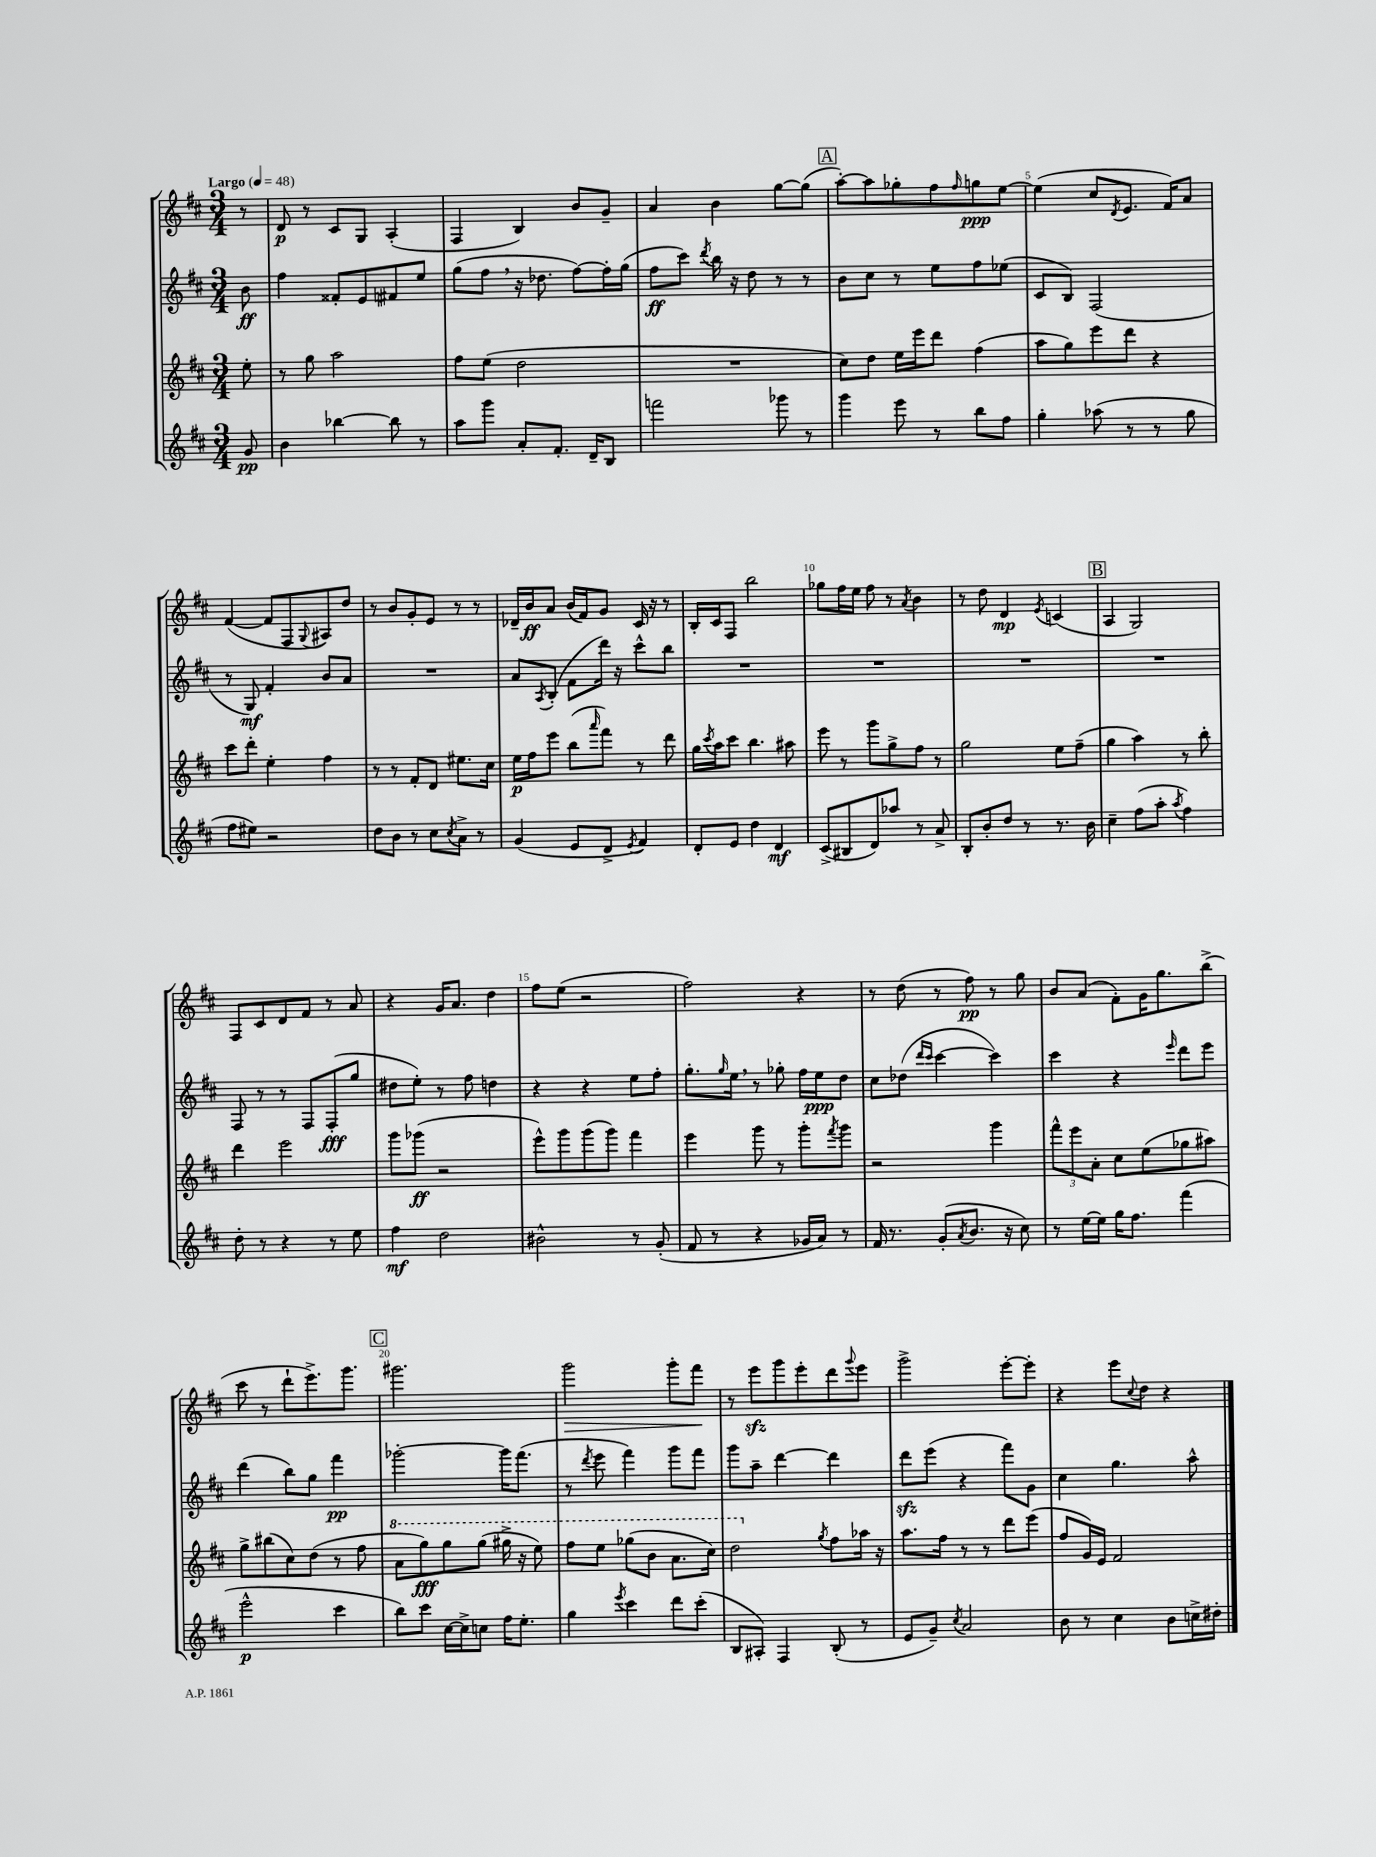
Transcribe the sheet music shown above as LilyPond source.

<<
\new StaffGroup <<
\new Staff = "s0" {
    \clef treble \key d \major \numericTimeSignature \time 3/4 \partial 8 \tempo "Largo" 4 = 48
    r8 |
    d'8\p r8 cis'8 g8 a4-.( |
    fis4 b4) b'8 g'8-- |
    a'4 b'4 g''8~ g''8( |
    \mark \markup { \box "A" } a''8~-.) a''8 ges''8-. fis''8 \grace { fis''16 } g''8\ppp e''8~ |
    e''4( cis''8 \acciaccatura { d'8 } e'8. fis'16) a'8 |
    fis'4~( fis'8 fis8 \appoggiatura { g8 } ais8) d''8 |
    r8 b'8 g'8-. e'8 r8 r8 |
    des'16-- b'16\ff a'8 b'16( fis'16) g'8 cis'16 r16 r8 |
    b16-. cis'16 fis8 b''2 |
    ges''8 fis''16 e''16 fis''8 r8 \acciaccatura { a'8 } b'4 |
    r8 d''8 d'4\mp \acciaccatura { e'8 } c'4( |
    \mark \markup { \box "B" } a4 g2) |
    fis8 cis'8 d'8 fis'8 r8 a'8 |
    r4 g'16 a'8. d''4 |
    fis''8 e''8( r2 |
    fis''2) r4 |
    r8 d''8( r8 fis''8\pp) r8 g''8 |
    b'8 a'8( fis'8-.) g'16 g''8. b''8->( |
    cis'''8 r8 d'''8-! e'''8.->) g'''8. |
    \mark \markup { \box "C" } gis'''2. |
    g'''2\> g'''8-. fis'''8\! |
    r8 e'''8\sfz g'''8 e'''8-. d'''8 \appoggiatura { g'''8 } e'''8 |
    g'''2-> e'''8~-. e'''8-. |
    r4 e'''8 \appoggiatura { cis''8 } d''8 r4 \bar "|." |
}
\new Staff = "s1" {
    \clef treble \key d \major \numericTimeSignature \time 3/4 \partial 8
    b'8\ff |
    fis''4 fisis'8-. e'8 fis'8 e''8 |
    g''8( fis''8 \breathe r16 des''8. fis''8~) fis''16-. g''16( |
    fis''8\ff cis'''8) \acciaccatura { d'''8 } b''16 r16 d''8 r8 r8 |
    \mark \markup { \box "A" } b'8 cis''8 r8 e''8 fis''8 ees''8( |
    cis'8 b8) fis2( |
    r8 g8\mf) fis'4-. b'8 a'8 |
    R2. |
    a'8 \acciaccatura { a8 } b8-.( fis'8 d'''16) r16 cis'''8-^ b''8 |
    R2. |
    R2. |
    R2. |
    \mark \markup { \box "B" } R2. |
    fis8 r8 r8 fis8 fis8-.\fff( g''8 |
    dis''8 e''8-.) r8 fis''8 d''4 |
    r4 r4 e''8 fis''8-. |
    g''8.-. \grace { g''16 } e''16 \breathe r8 ges''8-. fis''16 e''16\ppp d''8 |
    cis''8 des''8( \grace { d'''16 cis'''16 } cis'''4~ cis'''4) |
    cis'''4 r4 \grace { e'''16 } d'''8 e'''8 |
    d'''4( b''8) g''8 fis'''4\pp |
    \mark \markup { \box "C" } ges'''2~-. ges'''16 fis'''8.( |
    r8 \acciaccatura { d'''8 } e'''8 fis'''4) g'''8 fis'''8 |
    g'''8 a''8-- d'''4~ d'''4 |
    d'''8\sfz e'''8( r4 fis'''8) g'8 |
    cis''4 g''4. a''8-^ \bar "|." |
}
\new Staff = "s2" {
    \clef treble \key d \major \numericTimeSignature \time 3/4 \partial 8
    e''8-. |
    r8 g''8 a''2 |
    fis''8 e''8( d''2 |
    R2. |
    \mark \markup { \box "A" } cis''8) d''8 e''16 e'''16 d'''8 fis''4( |
    a''8 g''8) e'''8 d'''8 r4 |
    cis'''8 d'''8-. e''4-. fis''4 |
    r8 r8 fis'8-. d'8 eis''8. cis''16 |
    e''16\p fis''16 e'''8 b''8( \grace { a'''16 } fis'''8) r8 d'''8 |
    g''16 \acciaccatura { cis'''8 } a''16 cis'''8 b''4. ais''8 |
    e'''8 r8 g'''8 g''8-> fis''8 r8 |
    g''2 e''8 fis''8--( |
    \mark \markup { \box "B" } g''4 a''4) r8 b''8-. |
    d'''4 e'''2 |
    g'''8 ges'''8\ff( r2 |
    e'''8-^) g'''8 g'''8( g'''8) fis'''4 |
    e'''4 g'''8 r8 g'''8-. \acciaccatura { fis'''8 } g'''8 |
    r2 g'''4 |
    \tuplet 3/2 { fis'''8-^ e'''8 a'8-. } cis''8 e''8( ges''8 ais''8) |
    g''8-> bis''8( cis''8) d''8( r8 fis''8 |
    \mark \markup { \box "C" } \ottava #1 a''8 g'''8\fff) g'''8 g'''8( gis'''16-> r16 e'''8) |
    fis'''8 e'''8 ges'''8( b''8 a''8. cis'''16) |
    d'''2 \ottava #0 \acciaccatura { g''8 } fis''8 aes''16 r16 |
    a''8. fis''16 r8 r8 d'''8 e'''8( |
    fis''8 g'16) e'16 fis'2 \bar "|." |
}
\new Staff = "s3" {
    \clef treble \key d \major \numericTimeSignature \time 3/4 \partial 8
    g'8\pp |
    b'4 bes''4~ bes''8 r8 |
    a''8 g'''8 a'8-. fis'8.-. d'16-- b8 |
    f'''2 ges'''8 r8 |
    \mark \markup { \box "A" } g'''4 e'''8 r8 b''8 fis''8 |
    g''4-. aes''8( r8 r8 g''8 |
    fis''8 eis''8) r2 |
    d''8 b'8 r8 cis''8 \acciaccatura { cis''8 } a'8-> r8 |
    g'4( e'8 d'8-> \acciaccatura { e'8 } fis'4) |
    d'8-. e'8 d''4 d'4\mf |
    cis'8->( bis8 d'8) aes''8 r8 a'8-> |
    b8-. b'8-. d''8 r8 r8. b'16 |
    \mark \markup { \box "B" } cis''4-- fis''8( a''8-. \acciaccatura { a''8 } fis''4) |
    d''8-. r8 r4 r8 e''8 |
    fis''4\mf d''2 |
    bis'2-^ r8 g'8-.( |
    fis'8 r8 r4 ges'16 a'16) r8 |
    fis'16 r8. g'8-.( \acciaccatura { a'8 } b'8. r16 cis''8) |
    r8 e''16~ e''16 g''16 fis''8. fis'''4( |
    e'''2-^\p cis'''4 |
    \mark \markup { \box "C" } b''8) cis'''8 cis''16~ cis''16-> c''8 fis''16 e''8.-. |
    g''4 \acciaccatura { e'''8 } cis'''4 d'''8 cis'''8-.( |
    b8 ais8-.) fis4 b8-.( r8 |
    e'8 g'8--) \acciaccatura { cis''8 } a'2 |
    b'8 r8 cis''4 b'8 c''16-> dis''16-. \bar "|." |
}
>>
>>
\layout { \context { \Score \override BarNumber.break-visibility = ##(#f #t #t) barNumberVisibility = #(every-nth-bar-number-visible 5) } }
